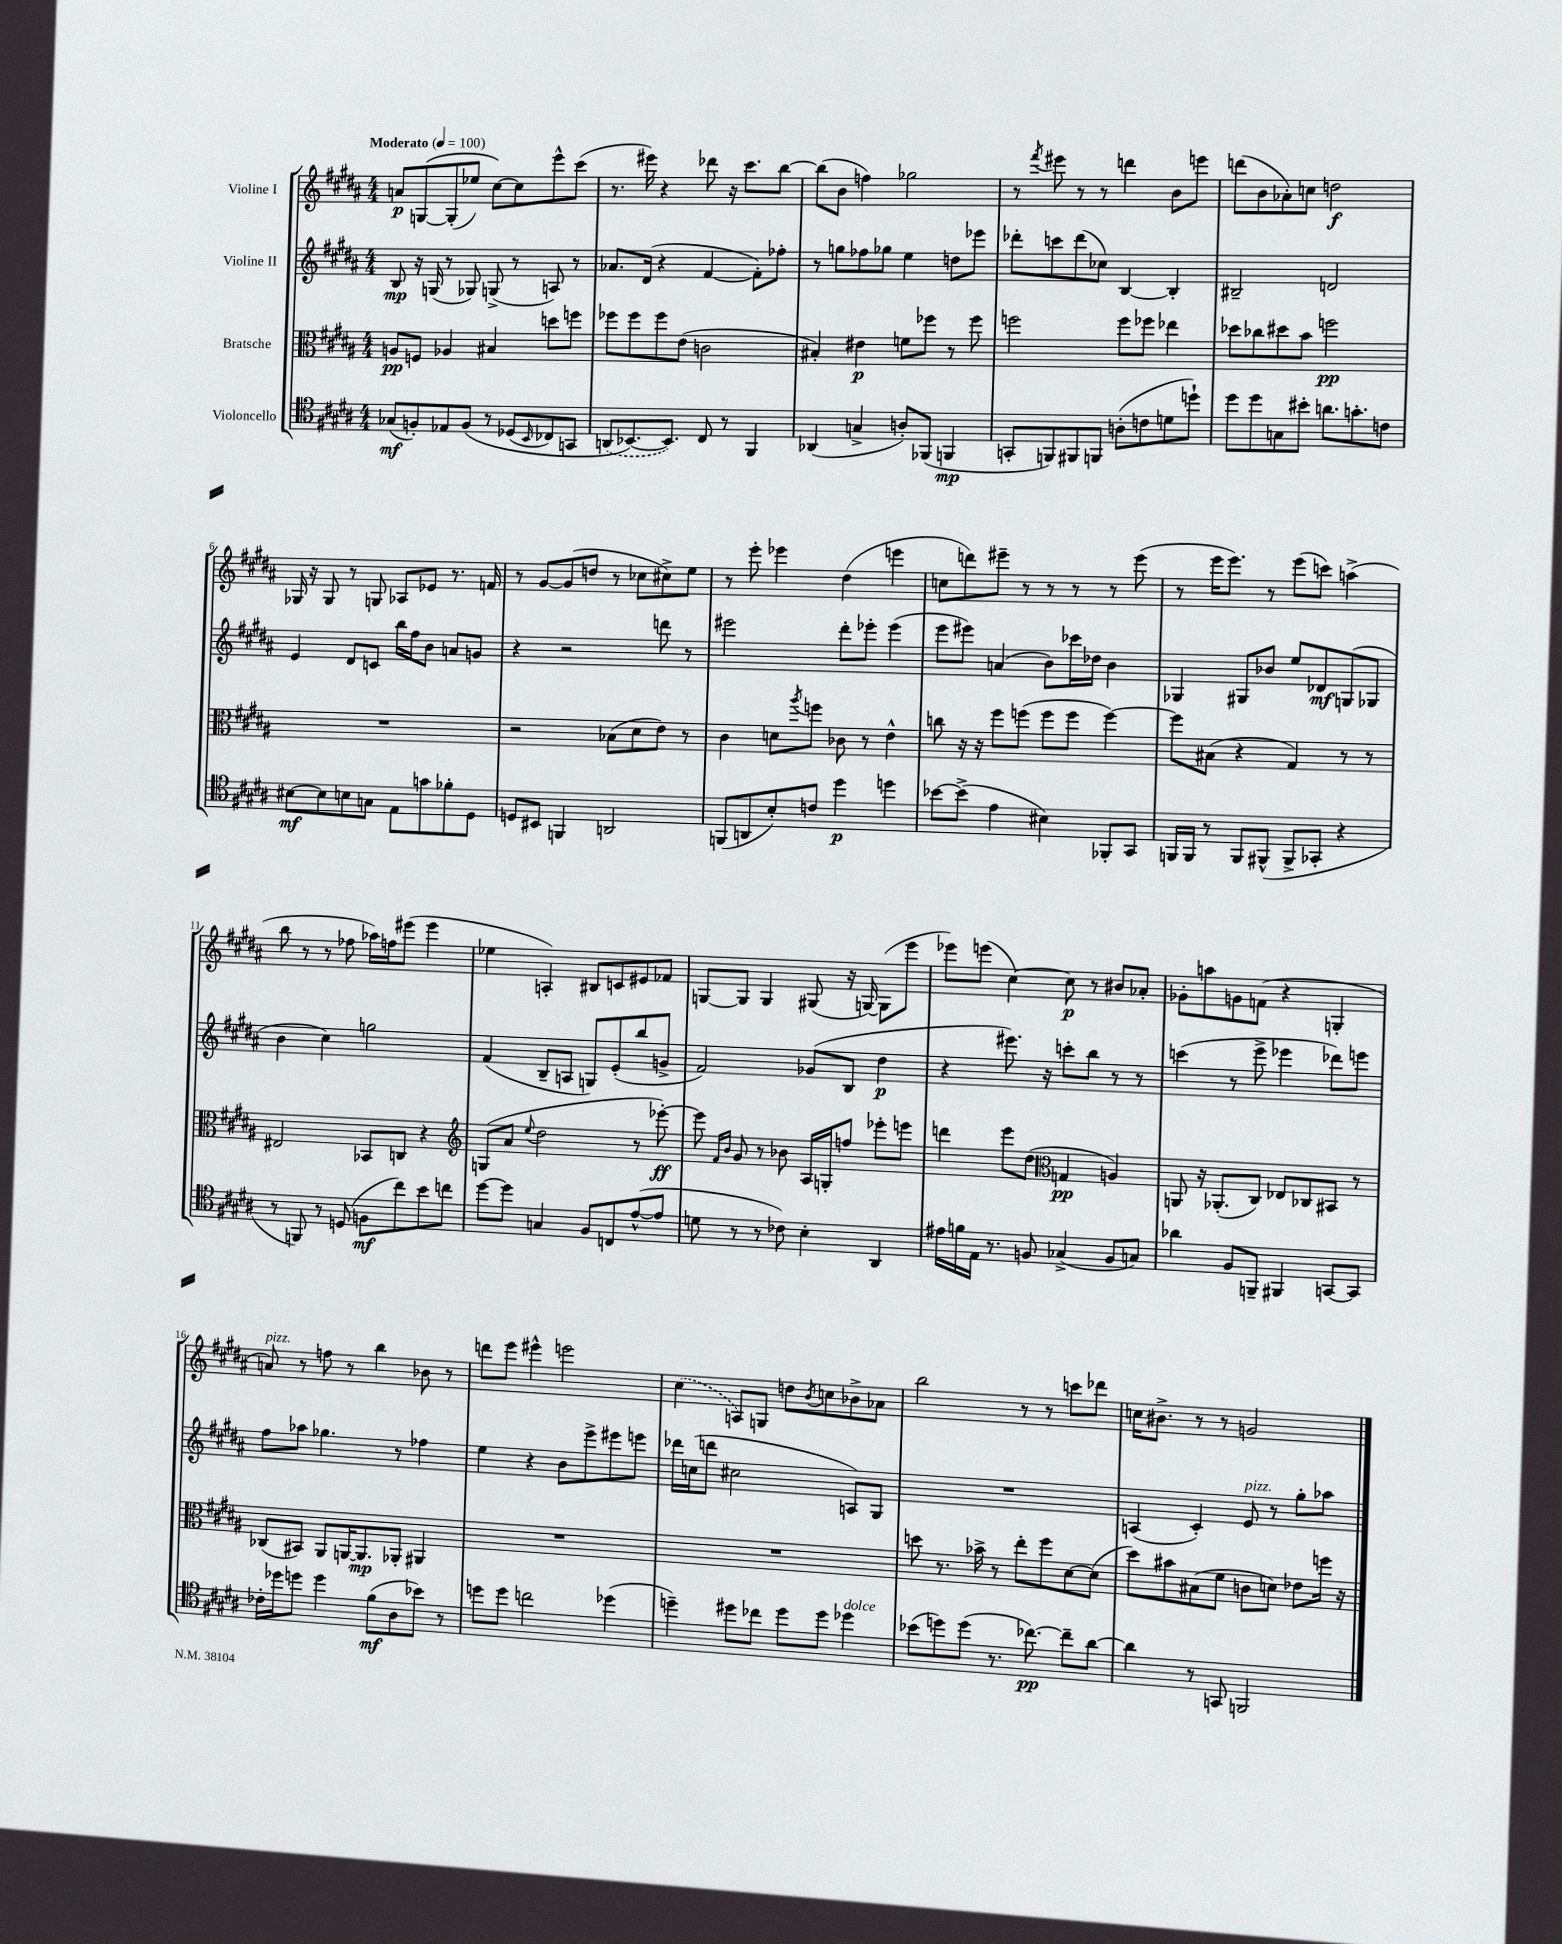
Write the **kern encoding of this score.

**kern	**kern	**kern	**kern
*staff4	*staff3	*staff2	*staff1
*clefC4	*clefC3	*clefG2	*clefG2
*k[f#c#g#d#a#]	*k[f#c#g#d#a#]	*k[f#c#g#d#a#]	*k[f#c#g#d#a#]
*M4/4	*M4/4	*M4/4	*M4/4
*MM100	*MM100	*MM100	*MM100
(8G-/L	8A/L	8B/	8a/L
8F'/)	8F/J	16r	&([8G/
.	.	(16G/	.
8E-/	4A-/	8r	(8G'/]
&(8F/J	.	8G-/)	8ee-/J)
8r	4B#/	(8G^/	[8cc#\L&)
(8D-/L	.	8r	8cc#\]
16qqBB/	.	.	.
8C-/)	8dd\L	8A/)	8eee^^\
8GG/J	8ff\J	8r	(8ccc#\J
=	=	=	=
(8AA/L	8ff-\L	8.a-/L	8.r
[8.BB-/&)	8ff-\	.	.
.	.	(16d#/Jk	16eee#\)
.	8ff-\	4r	4r
8.BB-/]J)	.	.	.
.	(8e\J	.	.
8C#/	2c\	[4f#/	8ddd-\
8r	.	.	16r
.	.	.	8.ccc#\L
4FF#/	.	8f#'\]L)	.
.	.	8ff-'\J	[8bb\J
=	=	=	=
(4AA-/	4B#'/)	8r	(8bb\]L
.	.	8gg\L	8b\J
4G^/	4e#\	8ff-\	4ff\)
.	.	8gg-\J	.
8A'/L)	8f\L	4ee\	2gg-\
(8FF-/J	8ff-\J	.	.
4FF/	8r	8dd\L	.
.	8ff-\	8eee-\J	.
=	=	=	=
8GG'/L	2ff\	8ddd-'\L	8r
.	.	.	8qfff#/
8FF/)	.	8ccc\	8eee#\
8FF#/	.	(8ddd-\	8r
8FF/J	.	8cc-\J)	8r
(8A'\L	8ff\L	[4B/	4ddd\
8c\	8ff-\J	.	.
8d\	4ee-\	4B'/]	8b\L
8dd`\J)	.	.	8eee\J
=	=	=	=
8dd#\L	8dd-\L	2B#~/	(8ddd\L
8dd#\	8cc-\	.	8b\
8G\	8dd#\	.	8a-'\)
8b#'\J	8b\J	.	8cc\J
8.a\L	2ff\	2d/	2dd\
8.g'\	.	.	.
8c\J	.	.	.
=	=	=	=
[8B#\L	1r	4e/	16G-/
.	.	.	16r
8B#\]	.	.	8G-/
8B\	.	8d#/L	8r
8G\J	.	8c/J	8G/
8E\L	.	16bb\LL	8A-/L
.	.	16ff#\J	.
8g\	.	8b\J	8e-/J
8f-'\	.	8a/L	8.r
8D#\J	.	8g/J	.
.	.	.	16f/
=	=	=	=
8D/L	2r	4r	8r
8BB#/J	.	.	[8g#/L
4FF/	.	2r	(8g#/]
.	.	.	8dd/J
2AA/	(8B-\L	.	8r
.	8d#\	.	8cc-\L
.	8e\J)	8ddd\	8cc#^\)
.	8r	8r	8ee\J
=	=	=	=
(8FF/L	4c#\	2eee#\	8r
8AA/	.	.	8eee'\
8B'/)	8d\L	.	4eee-\
.	8qaa#/	.	.
8c/J	8ff\J	.	.
4dd#\	8c-\	8ddd#'\L	(4dd#\
.	8r	8eee-'\J	.
4dd\	4e^^\	(4eee-\	4eee\
=	=	=	=
[8b-\L	8cc\	8eee\L	8cc\L
(8b-^\]J	16r	8eee#\J)	8ddd\)
.	16r	.	.
4e\	8ff#\L	(4a/	8eee#~\J
.	(8ff\J	.	8r
4B#\)	8ff\L	8b\L)	8r
.	8ff\J	16ccc-\L	8r
.	.	16dd-\JJ	.
8FF-'/L	[4ff\)	4b\	8r
8GG#/J	.	.	(8eee#\
=	=	=	=
16FF/LL	8ff\]L	4G-/	8r
16FF/JJ	.	.	.
8r	(8B#\J	.	16eee\LK
.	.	.	8.eee\J)
8FF/L	4r	8G#/L	.
(8FF#^^/J	.	8b-/J	8r
8FF#^/L	4G#/)	8ee/L	(8eee\L
8GG-'/J	.	8d-/	8ccc\J)
4r	8r	(8G/	(4aa^\
.	8r	8G-/J	.
=	=	=	=
8r	2E#/	4b\	8bb\
8FF/)	.	.	8r
8r	.	4cc#\)	8r
(8D/	.	.	8ff-\
8F\L	8BB-/L	2gg\	16aa-\LL)
.	.	.	16ff\J
8cc#\)	8C/J	.	(8eee#\J
8b\	4r	.	4eee#\
8cc\J	.	.	.
=	=	=	=
*	*clefG2	*	*
[8dd#\L	(8G/L	(4f#/	4ee-\
8dd#\]J	8a#/J	.	.
.	8qqee/	.	.
4G/	2dd#\	8B~/L	4A'/)
.	.	8A/J	.
8F#/L	.	8G/L)	8B#/L
8C/	.	(8e'/	8c/
([8e^^/	8r	8bb/	8e#/
8e/]J	[8eee-'\)	8g^/J	8f-/J
=	=	=	=
8d\	8eee-\]	2f#/)	[8G/L
.	16qqf#/LL	.	.
.	16qqb/JJ	.	.
8r	8g#/	.	8G/]J
8r	8r	.	4G/
8c-\)	8b-\	.	.
4B'\	16A#/LL	(8g-/L	(8G#/
.	16G'/J	.	.
.	8ff/J	8B/J	16r
.	.	.	[16G/)
4AA#/	8eee-'\L	4dd#\	(8G\]L
.	8eee\J	.	8eee\J
=	=	=	=
16e#\LL	4ddd\	4r	8eee-\L)
16f\	.	.	.
16E\JJ	.	.	(8eee\J
8.r	.	.	.
.	8eee\L	8.eee#\)	[4cc#\)
8F/	(8dd#\J	.	.
.	.	16r	.
*	*clefC3	*	*
(4G-^/	4G/	8ccc'\L	8cc#\]
.	.	8bb\J	8r
8F/L	4A/)	8r	8b#/L
8G/J)	.	8r	8a-'/J
=	=	=	=
4a-\	8AA/	(4ccc\	8g-'\L
.	16r	.	8aa\
.	(8.AA-'/L	.	.
8F#/L	.	8r	8g\
8FF~/J	8C#/J)	8eee^\	(8f\J
4FF#/	8E-/L	4eee-\	4r
.	8C-/	.	.
[8GG/L	8BB#/J	8ddd-\L)	4G'/
8GG/]J	8r	8eee\J	.
=	=	=	=
16c-'\LL	(8C-/L	8ff#\L	8a/)
16dd-\J	.	.	.
8dd\J	8BB#/J)	8aa-\J	8r
4dd\	8AA#/L	4.gg-\	8ff\
.	[16AA/K	.	8r
.	8.AA/]	.	.
(8f#\L	.	.	4bb\
8A#\	8AA-'/J	8r	.
8b-\J)	4AA#/	4ff-\	8b-\
8r	.	.	8r
=	=	=	=
8dd\L	1r	4ee\	8ddd\L
8dd\J	.	.	8eee\J
2cc\	.	4r	4eee#^^\
.	.	8b\L	2eee\
.	.	8eee^\	.
(4dd-\	.	8eee#\	.
.	.	8eee\J	.
=	=	=	=
4dd~\)	1r	16ddd-\LL	(4cc#\
.	.	(16cc\J	.
.	.	8ddd\J	.
8dd#\L	.	2cc#\	8A/L)
8cc-\J	.	.	8G/J
8dd#\L	.	.	8dd\L
.	.	.	8qb/
8dd#\J	.	.	8cc\
4dd-\	.	8A/L)	8b-^\
.	.	8G#/J	8a-\J
=	=	=	=
(8b-\L	8dd\	1r	2bb\
8dd\)	8.r	.	.
(8dd\J	.	.	.
.	16b-^\	.	.
8.r	8r	.	.
.	8ee'\L	.	8r
[8.cc-\)	.	.	.
.	8ff#\	.	8r
8cc-~\]L	[8d#\	.	8ccc\L
[8a#\J	(8d#\]J	.	8ddd-\J
=	=	=	=
4a#\]	8dd#\L)	(4A/	16cc\LK
.	.	.	8.b#^\J
.	8b#\	.	.
8r	(8B#\	4c#'/)	8r
8GG/	8f#\J	.	8r
2FF/	8c\L	8e/	2g/
.	8d\J)	8r	.
.	8e-\L	8gg#'\L	.
.	16ff\Jk	8aa-\J	.
.	16r	.	.
==	==	==	==
*-	*-	*-	*-
